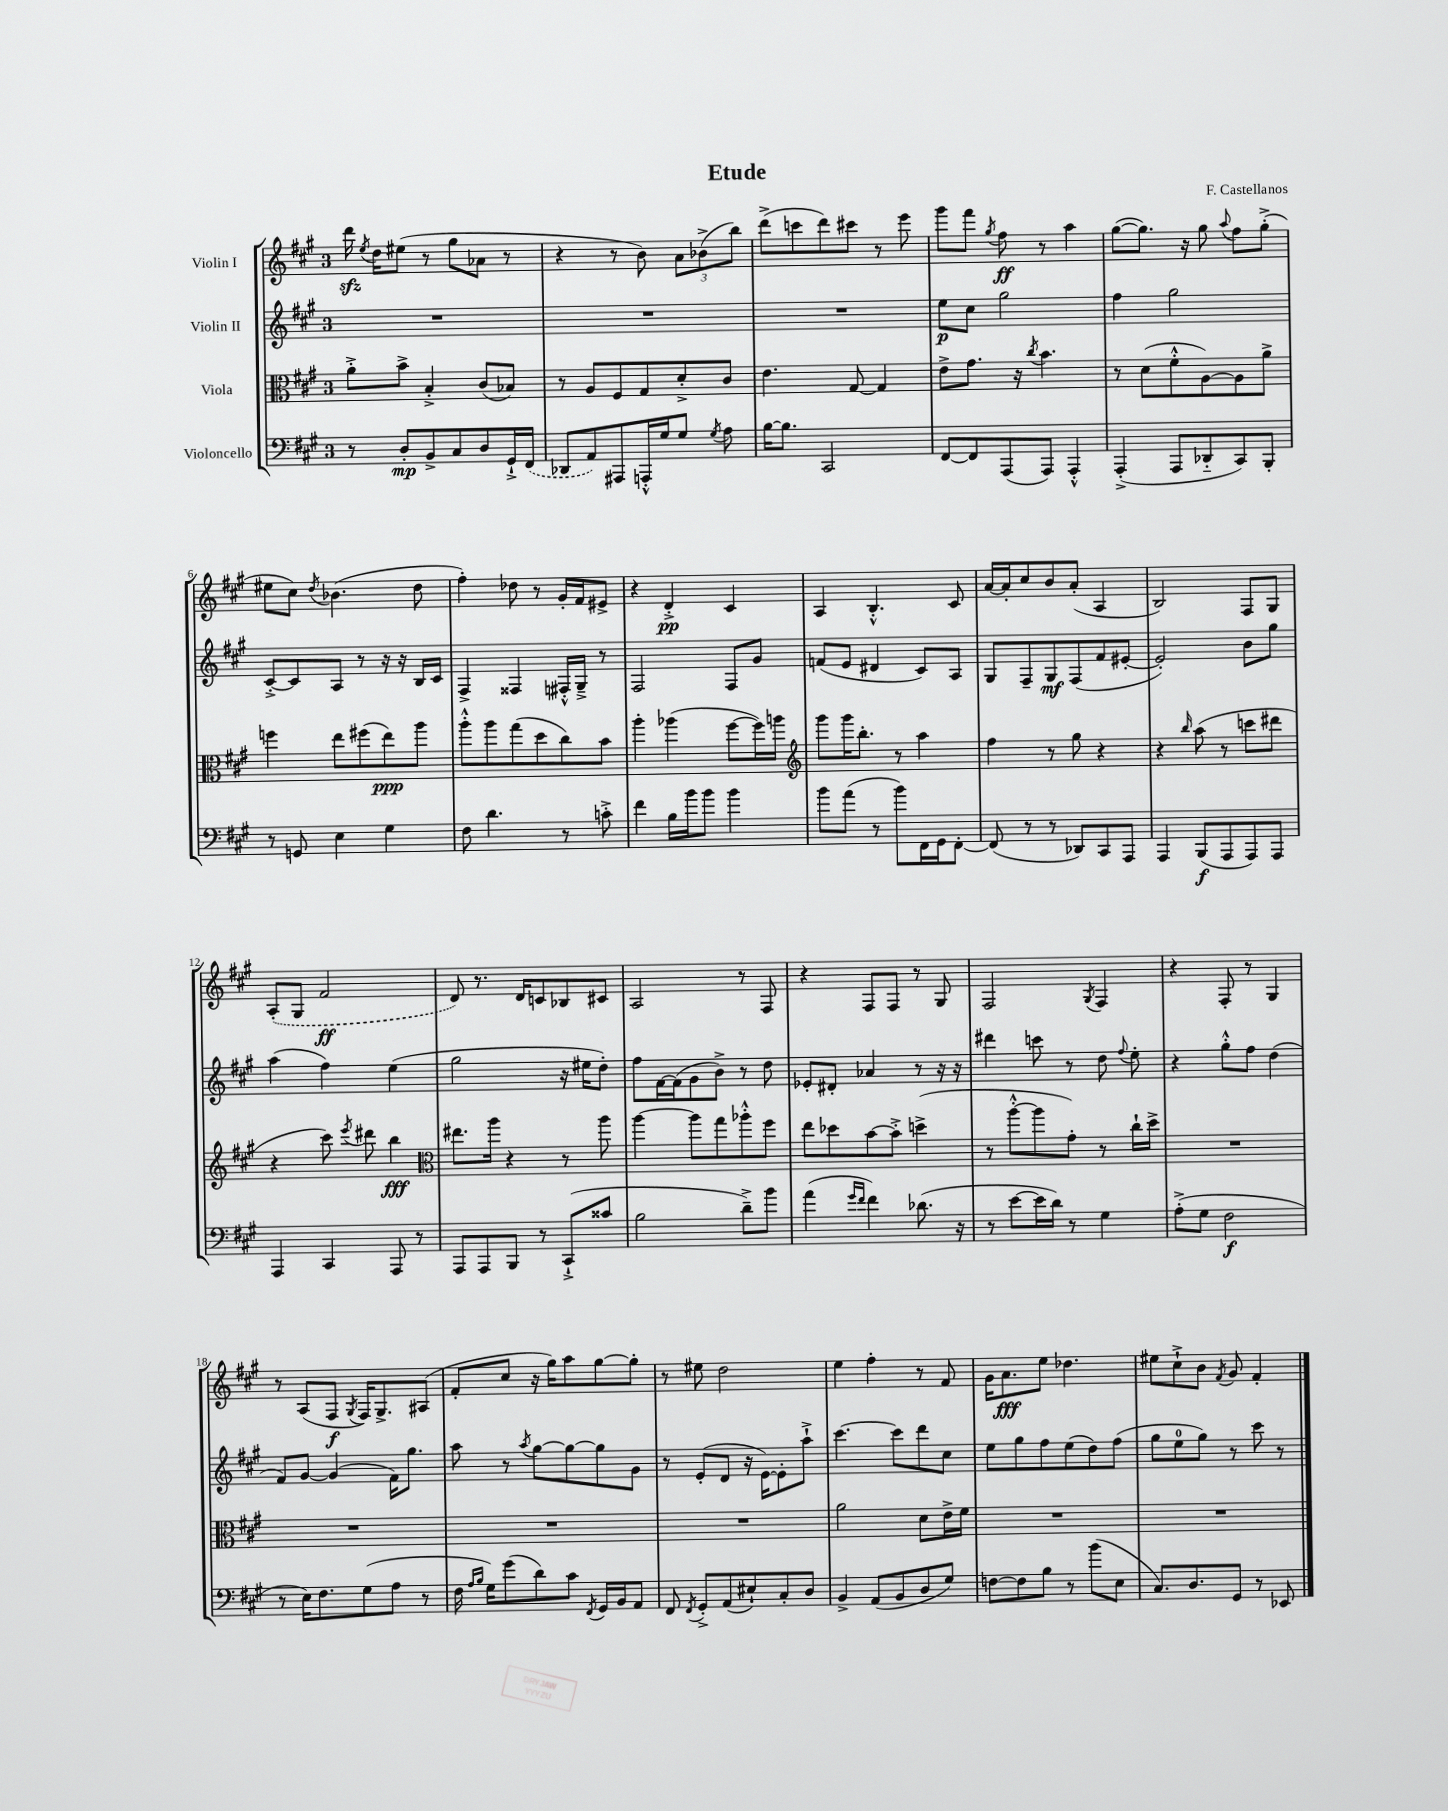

**kern	**kern	**kern	**kern
*staff4	*staff3	*staff2	*staff1
*clefF4	*clefC3	*clefG2	*clefG2
*k[f#c#g#]	*k[f#c#g#]	*k[f#c#g#]	*k[f#c#g#]
*M3/4	*M3/4	*M3/4	*M3/4
8r	8a'^	2.r	16ddd
.	.	.	8qee
.	.	.	16dd
8D'	8b^	.	(8ee#
8BB^	4B'^	.	8r
8C#	.	.	8gg#
8D	(8c#	.	8a-
16GG#`^	8B-)	.	8r
(16FF#	.	.	.
=	=	=	=
8DD-	8r	2.r	4r
8AA)	8A	.	.
8AAA#	8F#	.	8r
16AAA'^^	8G#	.	8b)
16G#	.	.	.
8G#	8d'^	.	12a
.	.	.	(12b-^
8qG#	.	.	.
8A	8c#	.	.
.	.	.	12bb)
=	=	=	=
[16B	4.e	2.r	(8ddd^
8.B]	.	.	.
.	.	.	8ccc
2CC#	.	.	8ddd)
.	[8G#	.	8ccc#
.	4G#]	.	8r
.	.	.	8eee
=	=	=	=
[8FF#	8e^	8ee	8ggg#
8FF#]	8.g#	8cc#	8fff#
.	.	.	8qgg#
(8AAA	.	2gg#	8ff#
.	16r	.	.
.	8qcc#	.	.
8AAA)	4.b	.	8r
4AAA'^^	.	.	4aa
=	=	=	=
(4AAA'^	8r	4ff#	([8gg#
.	(8d	.	8.gg#])
8AAA	8f#'^^	2gg#	.
.	.	.	16r
8DD-'~	[8A)	.	8gg#
.	.	.	8qqaa
8CC#)	8A]	.	8ff#
8BBB'	8a^	.	(8gg#'^
=	=	=	=
8r	4ff	[8c#'^	8ee#
8GG	.	8c#]	8cc#)
.	.	.	8qdd
4E	8ee	8A	(4.b-
.	(8ff#	8r	.
4G#	8ee)	16r	.
.	.	16r	.
.	8aa	16B	8dd
.	.	16c#	.
=	=	=	=
8F#	8aa'^^	4F#^	4ff#')
4.d	8aa	.	.
.	(8gg#	4F##	8dd-
.	8dd	.	8r
8r	8cc#)	16F#'^^	16g#'
.	.	16G#~^	16f#
8c'^	8b	8r	8e#^
=	=	=	=
4f#	4aa'	2F#	4r
16B	(4aa-	.	4d'^
16b	.	.	.
8b	.	.	.
4b	[8ff#	8F#	4c#
.	16ff#])	8g#	.
.	16aa	.	.
=	=	=	=
*	*clefG2	*	*
8b	8ggg#	(8f	4A
(8a	16ggg#	8e	.
.	8.bb'	.	.
8r	.	4d#	4.B'^^
8b)	8r	.	.
16FF#	4aa	8c#)	.
16GG#	.	.	.
[8FF#'	.	8A	8c#
=	=	=	=
(8FF#]	4ff#	8G#	[16a
.	.	.	16a']
8r	.	8F#~	8cc#
8r	8r	8G#	8b
8DD-)	8gg#	(8F#	(8a'
8CC#	4r	8f#	4A
8AAA	.	[8e#'	.
=	=	=	=
4AAA	4r	2e#'])	2B)
.	16qqbb	.	.
(8BBB	(8aa	.	.
8AAA	8r	.	.
8AAA)	8ccc	8b	8F#
8AAA	8ddd#	8gg#	8G#
=	=	=	=
4AAA	4r	(4aa	(8A'
.	.	.	8G#
4CC#	8ccc#)	4ff#)	2f#
.	8qeee	.	.
.	8ddd#	.	.
8AAA	4bb	(4ee	.
8r	.	.	.
=	=	=	=
*	*clefC3	*	*
8AAA	8.ee#	2gg#	8d)
8AAA	.	.	8.r
.	16aa	.	.
8BBB	4r	.	.
.	.	.	16d
8r	.	.	8c
(8CC#`^	8r	16r	8B-
.	.	16ee#	.
8c##	8aa	8dd')	8c#
=	=	=	=
2B	[4aa	8ff#	2A
.	.	[16f#	.
.	.	(16f#]	.
.	8aa]	8g#	.
.	8gg#	8b^)	.
8d~^)	8aa-'^^	8r	8r
8b	8ff#	8dd	8F#
=	=	=	=
(4a	8ee	8e-'	4r
.	8dd-	8d#'	.
16qqg#	.	.	.
16qqf#	.	.	.
4f#)	[8b	4a-	8F#
.	8b'^]	.	8F#
(8.d-	(4dd^	8r	8r
.	.	16r	8G#
16r	.	16r	.
=	=	=	=
8r	8r	4ddd#	2F#
[8e	[8aa'^^	.	.
16e]	8aa]	8ccc	.
16d)	.	.	.
8r	8g#')	8r	.
.	.	.	8qG#
4G#	8r	8dd	4F#
.	.	8qqff#	.
.	16cc#`	8ee'	.
.	16dd^	.	.
=	=	=	=
(8A'^	2.r	4r	4r
8G#	.	.	.
2F#	.	8gg#'^^	8F#'
.	.	8ff#	8r
.	.	(4dd	4G#
=	=	=	=
8r	2.r	8f#)	8r
16E)	.	[8g#	(8A
8.F#	.	.	.
.	.	(4g#]	8F#
.	.	.	8qG#
(8G#	.	.	16F#)
.	.	.	8.G#^
8A	.	16f#)	.
.	.	8.gg#	.
8r	.	.	(8A#
=	=	=	=
16F#	2.r	8aa	8f#'
16qqA	.	.	.
16qqB	.	.	.
16G#)	.	.	.
(8g#	.	8r	8cc#
.	.	8qaa	.
8d)	.	[8gg#	16r
.	.	.	16gg#)
8c#	.	8gg#_	8aa
8qFF#	.	.	.
16GG#	.	8gg#]	[8gg#
16BB	.	.	.
8AA	.	8g#	8gg#']
=	=	=	=
8FF#	2.r	8r	8r
8qFF#	.	.	.
8GG#'^	.	(8e'	8ee#
(8AA	.	8d	2dd
8E#`)	.	16r	.
.	.	[16e)	.
8C#'	.	8e']	.
8D	.	8aa`^	.
=	=	=	=
4BB^	2a	[4.ccc#	4ee
(8AA	.	.	4ff#'
8BB	.	8ccc#]	.
8D	8d	8ddd	8r
8G#)	16e^	8cc#	8f#
.	16f#	.	.
=	=	=	=
[8F	2.r	8ee	16g#
.	.	.	8.a
8F]	.	8gg#	.
8B	.	8ff#	8ee
8r	.	(8ee	4.dd-
(8b	.	8dd)	.
8E	.	(8ff#	.
=	=	=	=
8.C#)	2.r	8gg#	8ee#
.	.	8ee	8cc#`^
8.D	.	.	.
.	.	8gg#)	8b
.	.	.	8qf#
8GG#	.	8r	8g#
8r	.	8ccc#	4f#'
8EE-	.	8r	.
==	==	==	==
*-	*-	*-	*-
